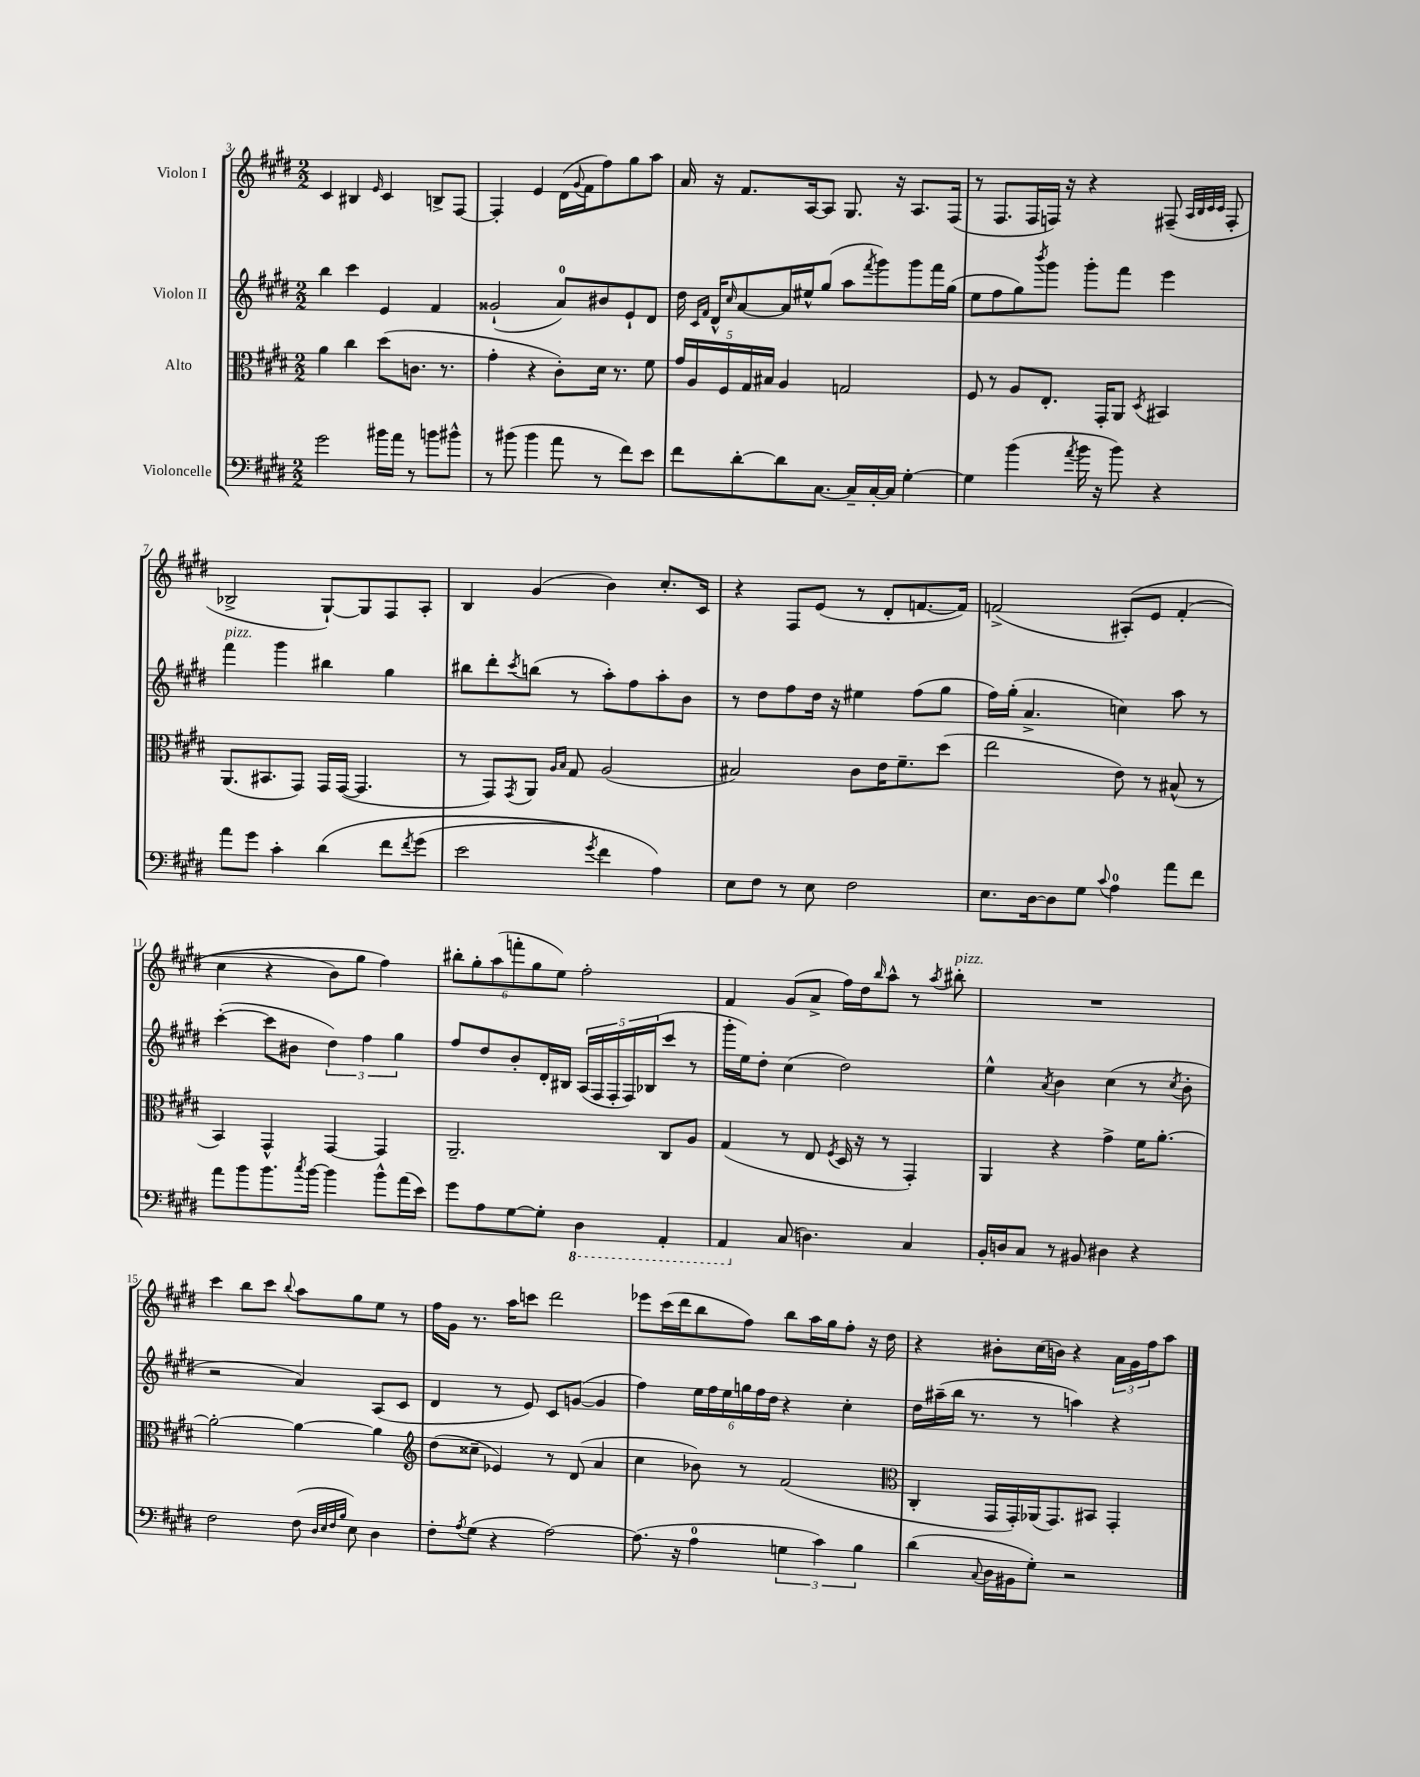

**kern	**kern	**kern	**kern
*staff4	*staff3	*staff2	*staff1
*clefF4	*clefC3	*clefG2	*clefG2
*k[f#c#g#d#]	*k[f#c#g#d#]	*k[f#c#g#d#]	*k[f#c#g#d#]
*M2/2	*M2/2	*M2/2	*M2/2
2g#	4a	4bb	4c#
.	4cc#	4ccc#	4B#
.	.	.	16qqe
16b#	(8dd#	4e	4c#
16a	.	.	.
8r	8.c	.	.
8b	.	4f#	8B^
.	8.r	.	.
8b#^^	.	.	[8F#
=	=	=	=
8r	4g#'	(2g##`	4F#']
(8b#	.	.	.
4b#	4r	.	4e
8a	8c#')	8a)	(16d#
.	.	.	8qqg#
.	.	.	16f#
8r	16d#	8b#	8ff#)
.	8.r	.	.
8f#)	.	8e`	8gg#
8e	8f#	8d#	8aa
=	=	=	=
8f#	20g#	16dd#	16a
.	20A	.	.
.	.	16qqc#	.
.	.	16qqf#	.
.	.	16d#^^	16r
.	20F#	.	.
.	.	16qqcc#	.
[8d#'	.	[8a	8.f#
.	20G#	.	.
.	20B#	.	.
8d#]	4A	16a]	.
.	.	16ee#^^	[16A
[8.C#	.	(8gg#	8A]
.	2G	8aa	8.G#
16C#~]	.	.	.
.	.	8qfff#	.
[16C#'	.	8ggg#)	.
16C#]	.	.	16r
[4G#'	.	8ggg#	8.A
.	.	16fff#	.
.	.	(16gg#	(16F#
=	=	=	=
4G#]	8F#	8ee	8r
.	8r	8ff#	8.F#
(4b	8A	8gg#)	.
.	.	.	16F#
.	.	8qbbb	.
.	8.E'	8ggg#	16F)
.	.	.	16r
8qa	.	.	.
16b	.	8ggg#'	4r
16r	16GG#'	.	.
8b)	8AA	8fff#	.
.	8qD#	.	.
4r	4BB#	4eee	(8F#~
.	.	.	32qqA
.	.	.	32qqB
.	.	.	32qqc#
.	.	.	32qqc#
.	.	.	8F#'
=	=	=	=
8a	(8.AA	4fff#	2B-^
8g#	.	.	.
.	8.BB#	.	.
4c#'	.	4ggg#	.
.	8GG#)	.	.
&(4d#	16GG#	4bb#	[8G#`)
.	([16GG#	.	.
.	4.GG#]	.	8G#]
8f#	.	4gg#	8F#
8qf#	.	.	.
(8g#	.	.	8A'
=	=	=	=
2e	8r	8bb#	4B
.	8GG#)	8ddd#'	.
.	8qGG#	8qccc#	.
.	8AA	(8bb	(4g#
.	16qqA	.	.
.	16qqB	.	.
.	8G#	8r	.
8qg#	.	.	.
4f#)	(2A	8aa')	4b)
.	.	8ff#	.
4A&)	.	8aa'	8.cc#'
.	.	8b	.
.	.	.	16c#
=	=	=	=
8E	2B#)	8r	4r
8F#	.	8dd#	.
8r	.	8ff#	8F#
8E	.	16dd#	(8e
.	.	16r	.
2F#	8c#	4ee#	8r
.	16e	.	8d#'
.	8.f#~	.	.
.	.	(8ff#	[8.f
.	(8dd#	8gg#	.
.	.	.	16f])
=	=	=	=
8.E	2ee	16ff#)	(2f^
.	.	(16gg#'	.
.	.	4.a^	.
[16D#	.	.	.
8D#]	.	.	.
8G#	.	.	.
8qqc#	.	.	.
4A	8e)	4cc)	&(8A#')
.	8r	.	8e
8a	(8B#^^	8aa	(4f'
8f#	8r	8r	.
=	=	=	=
8a	4BB)	([4ccc#'	4cc#
8b	.	.	.
8.b	4GG#^^	8ccc#]	4r
.	.	8b#	.
8qcc#	.	.	.
[16b	.	.	.
4b]	[4GG#	6dd#)	8b)
.	.	.	8gg#
.	.	6ff#	.
8b^^	4GG#]	.	4ff#&)
.	.	6gg#	.
(16a	.	.	.
16e)	.	.	.
=	=	=	=
8g#	2.AA~	8ff#	12bb#'
.	.	.	12gg#'
8A	.	8dd#	.
.	.	.	(12aa
[8G#	.	8b'	12fff'
.	.	.	12gg#
8G#']	.	16d#'	.
.	.	.	12ee)
.	.	16B#	.
4DD#	.	(20A	2ff#'
.	.	20F#	.
.	.	20F#'	.
.	.	20F#)	.
.	.	(20B-	.
4AAA'	8C#	8ccc#	.
.	8A	8r	.
=	=	=	=
4AAA	(4G#	16ggg#'	4f#
.	.	16ee)	.
.	.	8dd#'	.
(8C#	8r	(4cc#	(8g#
4.D)	8E	.	8a^
.	8qF#	.	.
.	16D#	2dd#)	16ff#)
.	16r	.	16dd#
.	.	.	16qqbb
.	8r	.	8aa^^
4C#	4GG#')	.	8r
.	.	.	8qaa
.	.	.	8bb#'
=	=	=	=
16BB'	4AA	4ee^^	1r
16D	.	.	.
8C#	.	.	.
.	.	8qa	.
8r	4r	4b	.
8BB#	.	.	.
4D#	4g#^	(4cc#	.
4r	16f#	8r	.
.	[8.a'	.	.
.	.	8qcc#	.
.	.	8b'	.
=	=	=	=
2F#	2a'_	2r	4ccc#
.	.	.	8bb
.	.	.	8ccc#
.	.	.	8qqbb
(8F#	4a_	4a)	8aa
32qqD#	.	.	.
32qqE	.	.	.
32qqF#	.	.	.
32qqB	.	.	.
8E)	.	.	8gg#
4D#	4a]	(8A	8ee
.	.	8c#	8r
=	=	=	=
*	*clefG2	*	*
8F#'	(8dd#	4d#	16ff#
.	.	.	16g#
8qA	.	.	.
(8G#	8cc##~	.	8.r
4r	4e-)	8r	.
.	.	.	16aa
.	.	8e)	8ccc
[2A)	8r	8c#	2ddd#
.	(8d#	([8g	.
.	4a	4g]	.
=	=	=	=
(8.A]	4cc#	4ff#)	8eee-
.	.	.	(16ccc#
16r	.	.	16ddd#
4A	8b-)	24ee	8bb
.	.	24ff#	.
.	.	24ee	.
.	8r	24gg	8ff#)
.	.	24ff#	.
.	.	24dd#	.
6G	(2f#	4r	8bb
.	.	.	16aa
6c#)	.	.	.
.	.	.	16gg#
.	.	4cc#'	8ff#'
6B	.	.	.
.	.	.	16r
.	.	.	16dd#
=	=	=	=
*	*clefC3	*	*
(4d#	4C#'	16dd#	4r
.	.	(16aa#~	.
.	.	16bb	.
.	.	8.r	.
8qqC#	.	.	.
16D#	16GG#	.	8b#'
16BB#	16GG#')	.	.
8G#')	(16AA-	8r	(16cc#
.	8.GG#)	.	16b)
2r	.	4aa)	4r
.	8BB#	.	.
.	4GG#'	4r	24a
.	.	.	24g#
.	.	.	24ff#
.	.	.	8aa
==	==	==	==
*-	*-	*-	*-
